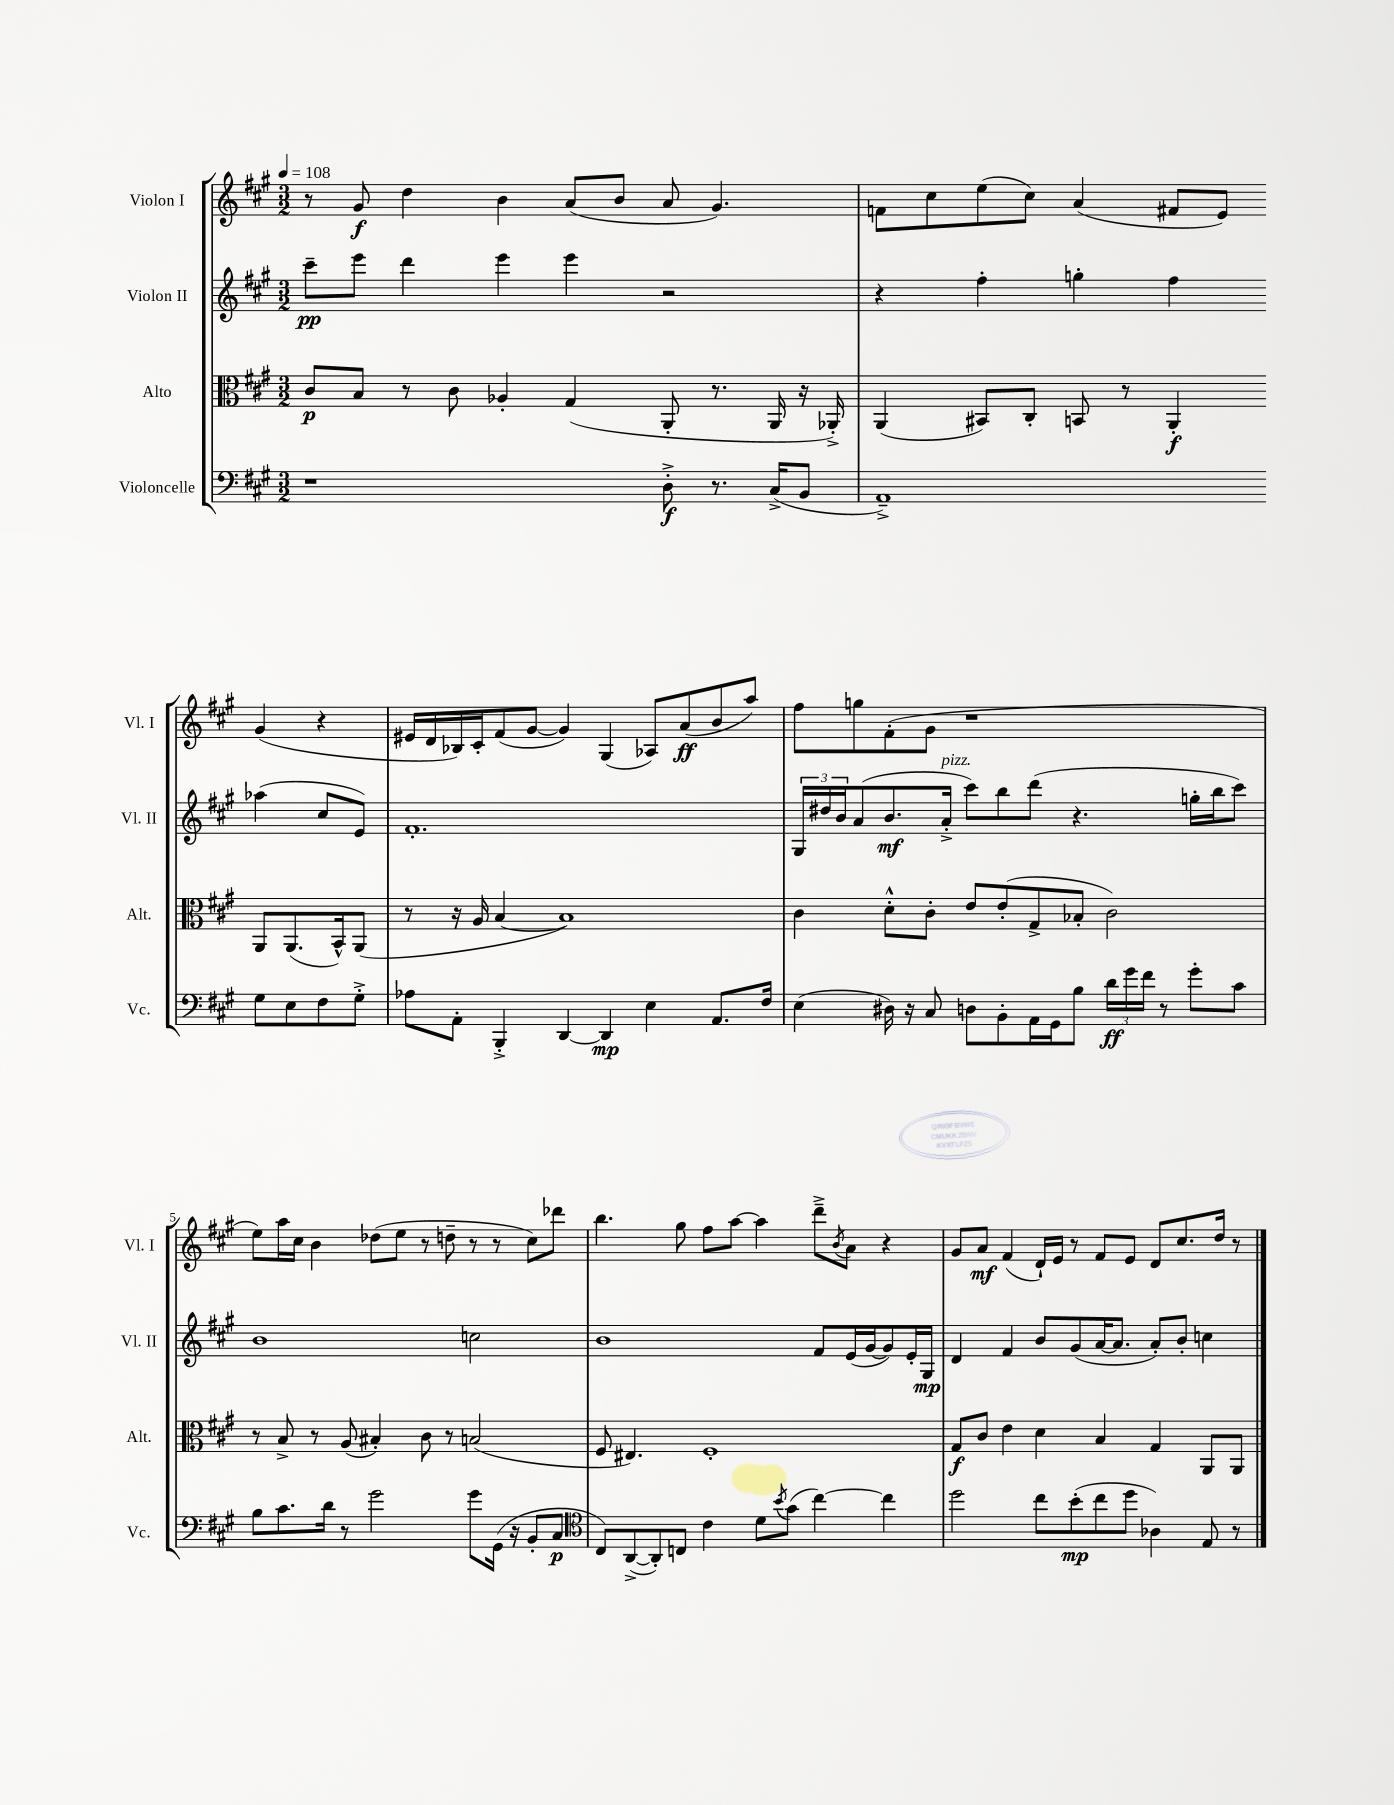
<<
\new StaffGroup <<
\new Staff = "s0" \with { instrumentName = "Violon I" shortInstrumentName = "Vl. I" } {
    \clef treble \key a \major \numericTimeSignature \time 3/2 \tempo 4 = 108
    r8 gis'8\f d''4 b'4 a'8( b'8 a'8 gis'4.) |
    f'8 cis''8 e''8( cis''8) a'4( fis'8 e'8) gis'4( r4 |
    eis'16 d'16 bes16) cis'16-. fis'8( gis'8~ gis'4) gis4( aes8) a'8\ff( b'8 a''8) |
    fis''8 g''8 fis'8-.( gis'8 r1 |
    e''8) a''16 cis''16 b'4 des''8( e''8 r8 d''8-- r8 r8 cis''8) des'''8 |
    b''4. gis''8 fis''8 a''8~ a''4 d'''8---> \acciaccatura { b'8 } a'8 r4 |
    gis'8 a'8\mf fis'4( d'16-!) e'16 r8 fis'8 e'8 d'8 cis''8. d''16 r8 \bar "|." |
}
\new Staff = "s1" \with { instrumentName = "Violon II" shortInstrumentName = "Vl. II" } {
    \clef treble \key a \major \numericTimeSignature \time 3/2
    cis'''8--\pp e'''8 d'''4 e'''4 e'''4 r2 |
    r4 fis''4-. g''4-. fis''4 aes''4( cis''8 e'8) |
    fis'1.-. |
    \tuplet 3/2 { gis16 dis''16 b'16 } a'8( b'8.\mf a'16-.->^\markup { \italic "pizz." } cis'''8) b''8 d'''8( r4. g''16-. b''16 cis'''8) |
    b'1 c''2 |
    b'1 fis'8 e'16( gis'16~ gis'8) e'16-. gis16\mp |
    d'4 fis'4 b'8 gis'8( a'16~ a'8. a'8-.) b'8-. c''4 \bar "|." |
}
\new Staff = "s2" \with { instrumentName = "Alto" shortInstrumentName = "Alt." } {
    \clef alto \key a \major \numericTimeSignature \time 3/2
    cis'8\p b8 r8 cis'8 aes4-. gis4( a,8-. r8. a,16 r16 aes,16-.->) |
    a,4( bis,8) cis8-. b,8 r8 a,4-.\f a,8 a,8.( b,16-^) a,8( |
    r8 r16 a16 b4~ b1) |
    cis'4 d'8-.-^ cis'8-. e'8 e'8-.( gis8-> bes8-. cis'2) |
    r8 b8-> r8 a8( bis4-.) cis'8 r8 b2( |
    fis8 eis4.) fis1-. |
    gis8\f cis'8 e'4 d'4 b4 gis4 a,8 a,8 \bar "|." |
}
\new Staff = "s3" \with { instrumentName = "Violoncelle" shortInstrumentName = "Vc." } {
    \clef bass \key a \major \numericTimeSignature \time 3/2
    r1 d8-.->\f r8. cis16->( b,8 |
    a,1--->) gis8 e8 fis8 gis8-.-> |
    aes8 a,8-. b,,4-.-> d,4~ d,4\mp e4 a,8. fis16 |
    e4( dis16) r16 cis8 d8 b,8-. a,16 gis,16 b8 \tuplet 3/2 { d'16\ff gis'16 fis'16 } r8 gis'8-. cis'8 |
    b8 cis'8. d'16 r8 gis'2 gis'8 gis,16( r16 b,8-. cis8\p |
    \clef tenor cis8) a,8~->( a,8-.) c8 cis'4 d'8 \acciaccatura { b'8 } gis'8( cis''4~) cis''4 |
    d''2 cis''8 b'8-.\mp( cis''8 d''8 aes4) e8 r8 \bar "|." |
}
>>
>>
